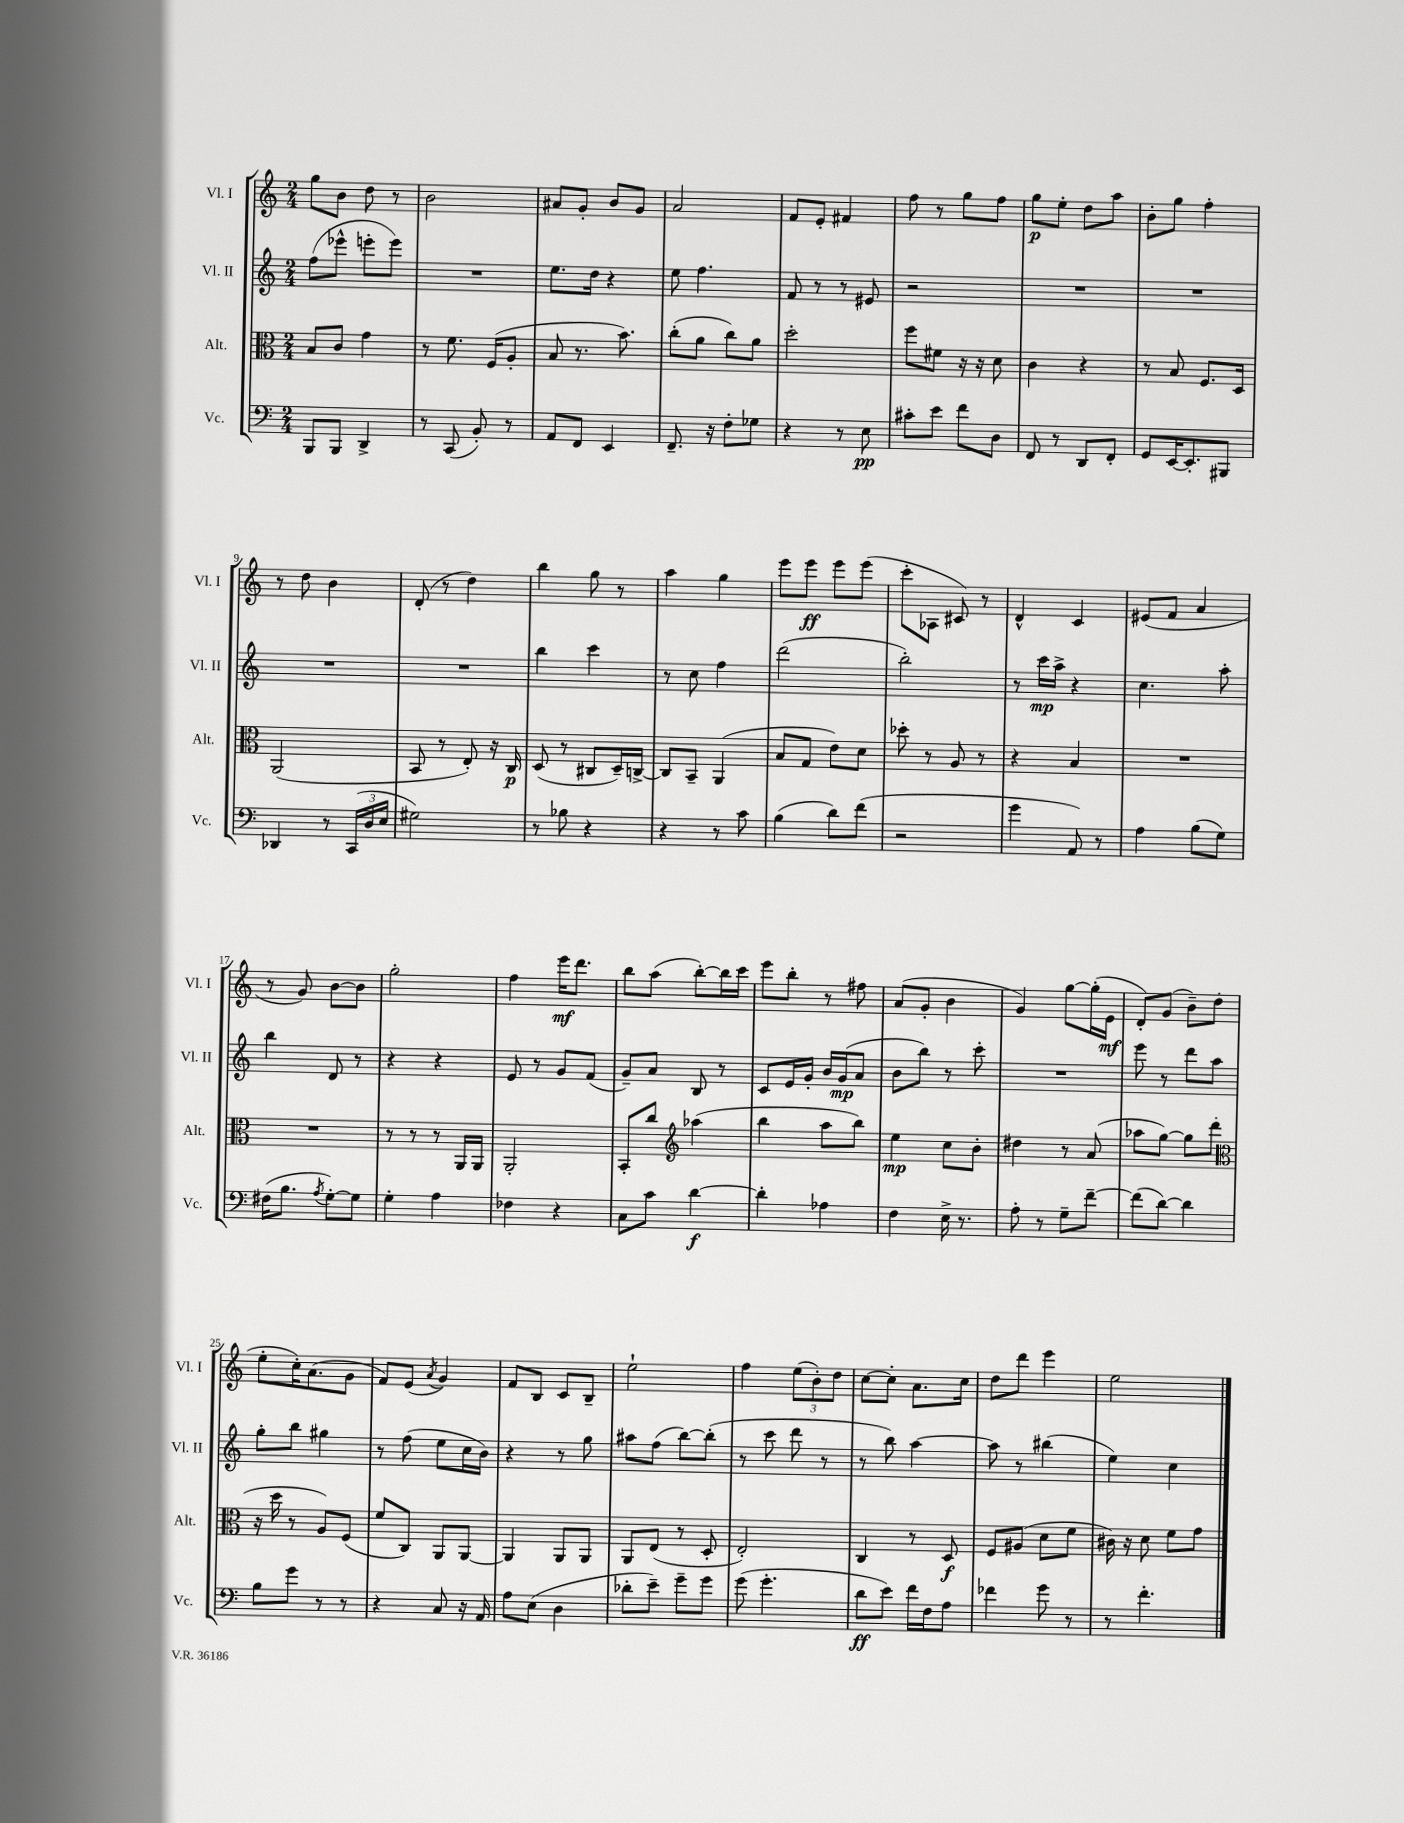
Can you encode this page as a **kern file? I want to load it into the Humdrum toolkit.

**kern	**kern	**kern	**kern
*staff4	*staff3	*staff2	*staff1
*clefF4	*clefC3	*clefG2	*clefG2
*k[]	*k[]	*k[]	*k[]
*M2/4	*M2/4	*M2/4	*M2/4
8BBB/L	8B/L	(8ff\L	8gg\L
8BBB/J	8c/J	8eee-^^\J	8b\J
4DD^/	4g\	8eee'\L	8dd\
.	.	8eee\J)	8r
=	=	=	=
8r	8r	2r	2b\
(8CC/	8.f\	.	.
8BB'/)	.	.	.
.	(16F/LK	.	.
8r	8A'/J	.	.
=	=	=	=
8AA/L	8B/	8.ee\L	8a#/L
8FF/J	8.r	.	8g'/J
.	.	16dd\Jk	.
4EE/	.	4r	8b/L
.	8.b\)	.	.
.	.	.	8g/J
=	=	=	=
8.FF~/	(8cc'\L	8ee\	2a/
.	8a\J	4.ff\	.
16r	.	.	.
8F'\L	8cc\L)	.	.
8G-\J	8a\J	.	.
=	=	=	=
4r	2dd'\	8f/	8f/L
.	.	8r	8e'/J
8r	.	8r	4f#/
8E\	.	8e#/	.
=	=	=	=
8c#'\L	8ff\L	2r	8ff\
8e\J	8f#\J	.	8r
8f\L	16r	.	8gg\L
.	16r	.	.
8D\J	8d\	.	8ff\J
=	=	=	=
8FF/	4c\	2r	8gg\L
8r	.	.	8ee'\J
8DD/L	4r	.	8dd\L
8FF'/J	.	.	8aa\J
=	=	=	=
8GG/L	8r	2r	8b'\L
[16EE/K	8B/	.	8gg\J
8.EE'/]	.	.	.
.	8.F/L	.	4ff'\
8BBB#/J	.	.	.
.	16D/Jk	.	.
=	=	=	=
4DD-/	(2AA/	2r	8r
.	.	.	8dd\
8r	.	.	4b\
(24CC/LL	.	.	.
24D/	.	.	.
24E/JJ	.	.	.
=	=	=	=
2G#\)	8BB/	2r	(8d'/
.	8r	.	8r
.	8E'/)	.	4dd\)
.	16r	.	.
.	16C/	.	.
=	=	=	=
8r	(8D/	4bb\	4bb\
8B-\	8r	.	.
4r	8C#/L	4ccc\	8gg\
.	16D~/L)	.	8r
.	[16C^/JJ	.	.
=	=	=	=
4r	8C/]L	8r	4aa\
.	8BB~/J	8cc\	.
8r	(4AA/	4ff\	4gg\
8c\	.	.	.
=	=	=	=
(4B\	8B/L	(2ddd\	8eee\L
.	8G/J	.	8eee\J
8d\L)	8e\L)	.	8eee\L
(8f\J	8d\J	.	(8eee\J
=	=	=	=
2r	8dd-'\	2bb'\)	8ccc'\L
.	8r	.	8A-\J
.	8A/	.	8c#/)
.	8r	.	8r
=	=	=	=
4g\	4r	8r	4d^^/
.	.	16ccc\LL	.
.	.	16aa^\JJ	.
8AA/)	4B/	4r	4c/
8r	.	.	.
=	=	=	=
4A\	2r	4.cc\	(8e#/L
.	.	.	8f/J
(8B\L	.	.	4a/
8G\J)	.	8aa'\	.
=	=	=	=
(16F#\LK	2r	4bb\	8r
8.B\J	.	.	.
.	.	.	8g/)
8qA/	.	.	.
[8G'\L)	.	8d/	[8b\L
8G\]J	.	8r	8b\]J
=	=	=	=
4G'\	8r	4r	2gg'\
.	8r	.	.
4A\	8r	4r	.
.	16AA/LL	.	.
.	16AA/JJ	.	.
=	=	=	=
4F-\	2AA'/	8e/	4ff\
.	.	8r	.
4r	.	8g/L	16eee\LK
.	.	.	8.ddd\J
.	.	(8f/J	.
=	=	=	=
8C\L	8BB'/L	8g~/L)	8bb\L
8c\J	8cc/J	8a/J	(8aa\J
*	*clefG2	*	*
[4d\	(4aa-\	8B/	[8bb'\L)
.	.	8r	16bb\]L
.	.	.	16ccc\JJ
=	=	=	=
4d'\]	4bb\	8c/L	8eee\L
.	.	16e/L	8bb'\J
.	.	16g'/JJ	.
4A-\	8aa\L	16b/LL	8r
.	.	(16g/J	.
.	8bb\J)	8a/J	8ff#\
=	=	=	=
4F\	4ee\	8b\L	(8a/L
.	.	8bb\J)	8g'/J
16E^\	8cc\L	8r	4b\
8.r	.	.	.
.	8b'\J	8ccc'\	.
=	=	=	=
8A'\	4dd#\	2r	4g/)
8r	.	.	.
8G~\L	8r	.	[8gg\L
[8f~\J	(8a/	.	(16gg'\]L
.	.	.	16e\JJ
=	=	=	=
(8f\]L	8aa-\L	8eee\	8d'/L)
[8d\J)	[8gg\J)	8r	(8g/J
4d\]	8gg\]L	8ddd\L	8b~\L)
.	(8ddd\J	8aa\J	(8dd\J
=	=	=	=
*	*clefC3	*	*
8B\L	16r	8gg'\L	8ee'\L
.	16dd\	.	.
8g\J	8r	8bb\J	16cc'\K)
.	.	.	(8.a\
8r	8A/L)	4gg#\	.
8r	(8F/J	.	8g\J
=	=	=	=
4r	8f/L	8r	8f/L)
.	8C/J)	(8ff\	(8e/J
.	.	.	8qa/
8C/	8AA/L	8ee\L	4g/)
16r	[8AA/J	16cc\L	.
16AA/	.	16b\JJ)	.
=	=	=	=
8A\L	4AA/]	4r	8f/L
(8E\J	.	.	8B/J
4D\	8AA/L	8r	8c/L
.	8AA/J	8gg\	8B~/J
=	=	=	=
8d-'\L	8AA/L	8aa#\L	2ee`\
8e~\J)	(8E/J	(8ff\J	.
8g~\L	8r	[8bb\L)	.
8g\J	8D'/	(8bb'\]J	.
=	=	=	=
(8g\	2E'/)	8r	4ff\
4.g'\	.	8ccc\	.
.	.	8ddd\	(12ee\L
.	.	.	12b'\)
.	.	8r	.
.	.	.	12dd\J
=	=	=	=
8d\L	4C/	8r	[8cc\L
8e\J)	.	8bb\)	8cc'\]J
16f\LL	8r	[4aa\	8.a\L
16F\J	.	.	.
8A\J	8D/	.	.
.	.	.	16cc\Jk
=	=	=	=
4f-\	8F/L	8aa\]	8dd\L
.	(8A#/J	8r	8ddd\J
8g\	8d\L	(4bb#\	4eee\
8r	8f\J	.	.
=	=	=	=
8r	16c#\)	4ee\)	2ee\
.	16r	.	.
4.f'\	8d\	.	.
.	8f\L	4cc\	.
.	8g\J	.	.
==	==	==	==
*-	*-	*-	*-
